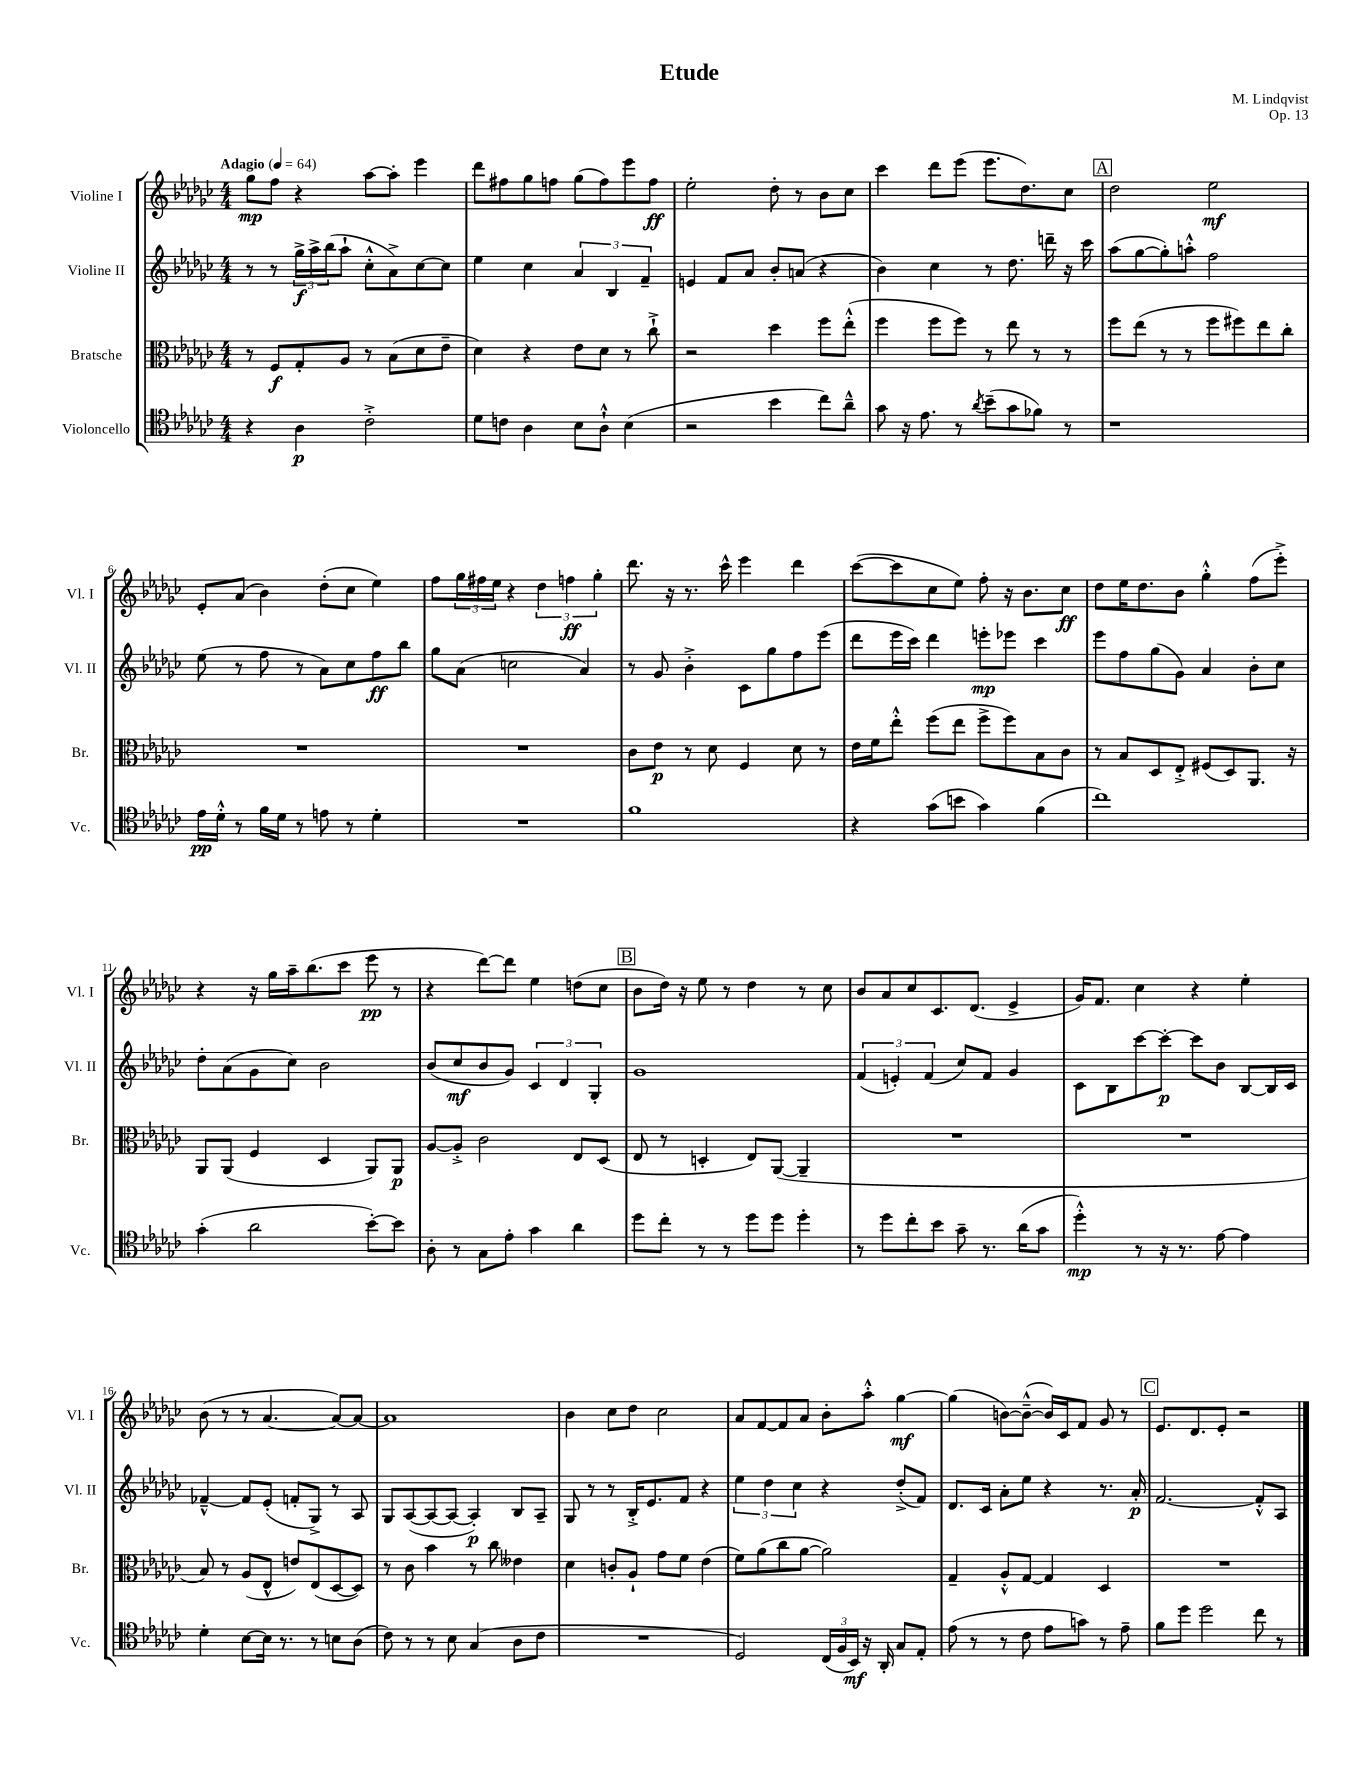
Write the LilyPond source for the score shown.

\header { title = "Etude" composer = "M. Lindqvist" opus = "Op. 13" }
<<
\new StaffGroup <<
\new Staff = "s0" \with { instrumentName = "Violine I" shortInstrumentName = "Vl. I" } {
    \clef treble \key ges \major \numericTimeSignature \time 4/4 \tempo "Adagio" 4 = 64
    ges''8\mp f''8 r4 aes''8~ aes''8-. ees'''4 |
    des'''8 fis''8 ges''8 f''8 ges''8( f''8) ees'''8 f''8\ff |
    ees''2-. des''8-. r8 bes'8 ces''8 |
    ces'''4 des'''8 ees'''8( ees'''8. des''8.) ces''8 |
    \mark \markup { \box "A" } des''2 ees''2\mf |
    ees'8-. aes'8( bes'4) des''8-.( ces''8 ees''4) |
    f''8 \tuplet 3/2 { ges''16 fis''16 ees''16 } r4 \tuplet 3/2 { des''4 f''4\ff ges''4-. } |
    des'''8. r16 r8. ces'''16-^ ees'''4 des'''4 |
    ces'''8~( ces'''8 ces''8 ees''8) f''8-. r16 bes'8. ces''8\ff |
    des''8 ees''16 des''8. bes'8 ges''4-.-^ f''8( ees'''8-.->) |
    r4 r16 ges''16 aes''16-- bes''8.( ces'''8 ees'''8\pp r8 |
    r4 des'''8~) des'''8 ees''4 d''8( ces''8 |
    \mark \markup { \box "B" } bes'8 des''16) r16 ees''8 r8 des''4 r8 ces''8 |
    bes'8 aes'8 ces''8 ces'8. des'8.( ees'4-> |
    ges'16) f'8. ces''4 r4 ees''4-. |
    bes'8( r8 r8 aes'4.~ aes'8~) aes'8~ |
    aes'1 |
    bes'4 ces''8 des''8 ces''2 |
    aes'8 f'8~ f'8 aes'8 bes'8-. aes''8-.-^ ges''4~\mf |
    ges''4( b'8~) b'8~---^( b'16) ces'16 f'8 ges'8 r8 |
    \mark \markup { \box "C" } ees'8. des'8. ees'8-. r2 \bar "|." |
}
\new Staff = "s1" \with { instrumentName = "Violine II" shortInstrumentName = "Vl. II" } {
    \clef treble \key ges \major \numericTimeSignature \time 4/4
    r8 r8 \tuplet 3/2 { ges''16->\f aes''16-> bes''16( } aes''8-! ces''8-.-^ aes'8->) ces''8~ ces''8 |
    ees''4 ces''4 \tuplet 3/2 { aes'4 bes4 f'4-- } |
    e'4 f'8 aes'8 bes'8-. a'8( r4 |
    bes'4) ces''4 r8 des''8. d'''16-- r16 ces'''16 |
    \mark \markup { \box "A" } aes''8( ges''8~ ges''8-.) a''8-.-^ f''2 |
    ees''8( r8 f''8 r8 aes'8) ces''8 f''8\ff bes''8 |
    ges''8 aes'8( c''2 aes'4) |
    r8 ges'8 bes'4-.-> ces'8 ges''8 f''8 ees'''8( |
    des'''8 ees'''16 ces'''16) des'''4 e'''8-.\mp ees'''8 ces'''4 |
    ees'''8 f''8 ges''8( ges'8) aes'4 bes'8-. ces''8 |
    des''8-. aes'8( ges'8 ces''8) bes'2 |
    bes'8( ces''8\mf bes'8 ges'8) \tuplet 3/2 { ces'4 des'4 ges4-. } |
    \mark \markup { \box "B" } ges'1 |
    \tuplet 3/2 { f'4( e'4-.) f'4( } ces''8) f'8 ges'4 |
    ces'8 bes8 ces'''8~ ces'''8~-.\p ces'''8 bes'8 bes8~ bes16 ces'16 |
    fes'4~---^ fes'8 ees'8-.( f'8-. ges8->) r8 aes8 |
    ges8 aes8~( aes8~ aes8~ aes4-.\p) bes8 aes8-- |
    ges8 r8 r8 bes16-.-> ees'8. f'8 r4 |
    \tuplet 3/2 { ees''4 des''4 ces''4 } r4 des''8-.->( f'8) |
    des'8. ces'16 aes'8-. ees''8 r4 r8. aes'16-.\p |
    \mark \markup { \box "C" } f'2.~ f'8-.-^ aes8 \bar "|." |
}
\new Staff = "s2" \with { instrumentName = "Bratsche" shortInstrumentName = "Br." } {
    \clef alto \key ges \major \numericTimeSignature \time 4/4
    r8 f8\f ges8-. aes8 r8 bes8( des'8 ees'8-- |
    des'4) r4 ees'8 des'8 r8 ces''8-!-> |
    r2 des''4 f''8 ees''8-.-^( |
    f''4 f''8 f''8) r8 ees''8 r8 r8 |
    \mark \markup { \box "A" } f''8 ees''8( r8 r8 f''8 fis''8) ees''8 ces''8-. |
    R1 |
    R1 |
    ces'8 ees'8\p r8 des'8 f4 des'8 r8 |
    ees'16 f'16 ees''8-.-^ f''8( ees''8 f''8-> f''8) bes8 ces'8 |
    r8 bes8 des8 ees8-.-> fis8( des8) aes,8. r16 |
    aes,8 aes,8( f4 des4 aes,8) aes,8\p |
    aes8~ aes8-.-> ces'2 ees8 des8( |
    \mark \markup { \box "B" } ees8 r8 d4-. ees8) aes,8~( aes,4-- |
    R1 |
    R1 |
    bes8) r8 aes8( ees8-^ e'8) ees8( des8~ des8) |
    r8 ces'8 bes'4 r8 ces''8 eeses'4 |
    des'4 c'8-. aes8-! ges'8 f'8 ees'4( |
    f'8) aes'8( ces''8 aes'8~ aes'2) |
    ges4-- aes8-.-^ ges8~ ges4 des4 |
    \mark \markup { \box "C" } R1 \bar "|." |
}
\new Staff = "s3" \with { instrumentName = "Violoncello" shortInstrumentName = "Vc." } {
    \clef tenor \key ges \major \numericTimeSignature \time 4/4
    r4 aes4\p ces'2-.-> |
    des'8 c'8 aes4 bes8 aes8-!-^ bes4( |
    r2 bes'4 ces''8) aes'8---^ |
    ges'8 r16 ees'8. r8 \acciaccatura { aes'8 } bes'8--( ges'8 fes'8) r8 |
    \mark \markup { \box "A" } r1 |
    ees'16\pp des'16-.-^ r8 f'16 des'16 r8 e'8 r8 des'4-. |
    R1 |
    f'1 |
    r4 ges'8( b'8 ges'4) f'4( |
    ces''1) |
    ges'4-.( aes'2 bes'8~-.) bes'8 |
    aes8-. r8 ges8 ees'8-. ges'4 aes'4 |
    \mark \markup { \box "B" } des''8 ces''8-. r8 r8 des''8 des''8 des''4-. |
    r8 des''8 ces''8-. bes'8 ges'8-- r8. aes'16( ges'8 |
    des''4-.-^\mp) r8 r16 r8. ees'8~ ees'4 |
    des'4-. bes8~ bes16 r8. r8 b8 aes8( |
    ces'8) r8 r8 bes8 ges4( aes8 ces'8 |
    R1 |
    des2) \tuplet 3/2 { ces16( f16 bes,16\mf) } r16 aes,16-. ges8 ees8-. |
    ees'8( r8 r8 ces'8 ees'8 g'8) r8 ees'8-- |
    \mark \markup { \box "C" } f'8 des''8 des''2 ces''8 r8 \bar "|." |
}
>>
>>
